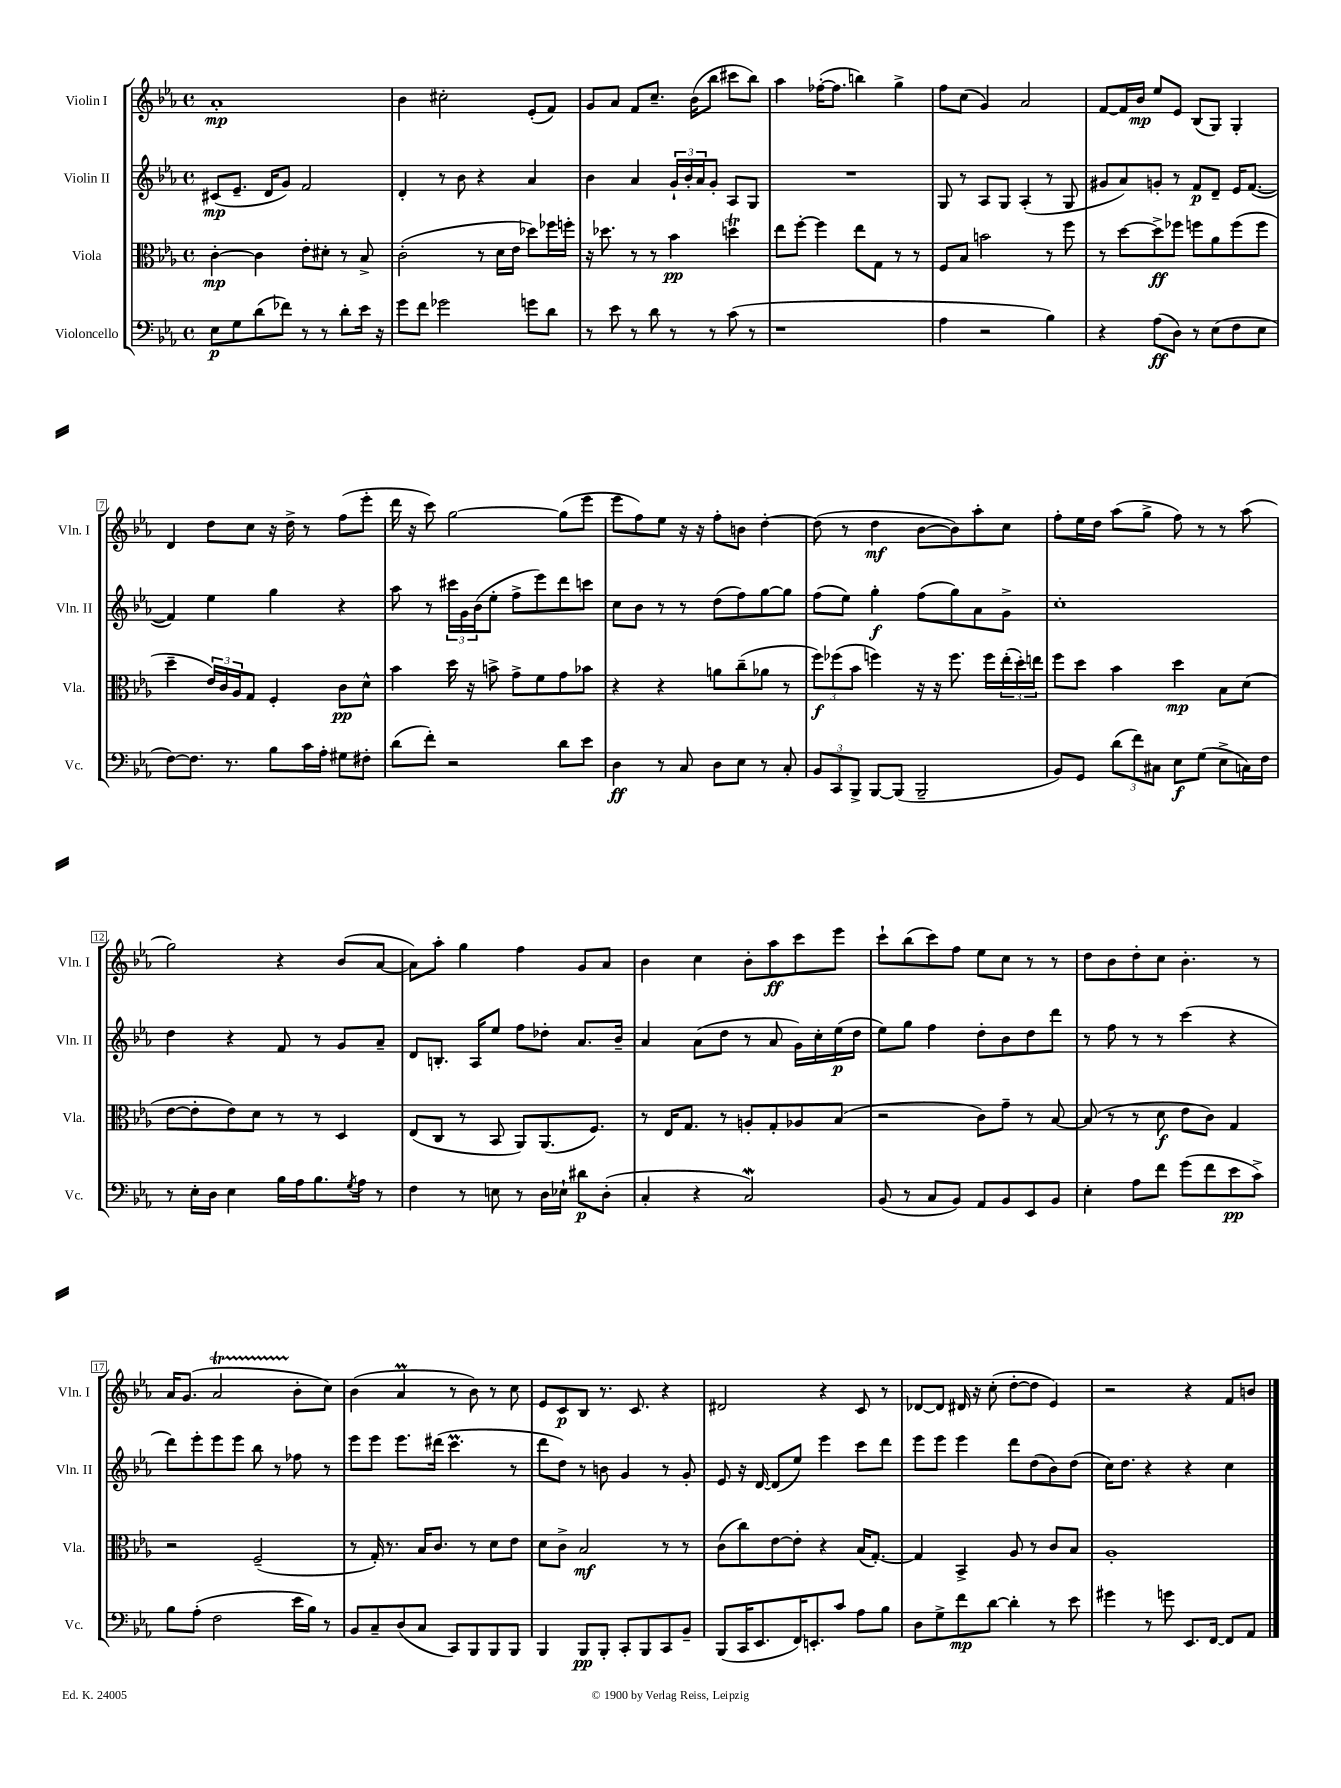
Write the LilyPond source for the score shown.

<<
\new StaffGroup <<
\new Staff = "s0" \with { instrumentName = "Violin I" shortInstrumentName = "Vln. I" } {
    \clef treble \key ees \major \defaultTimeSignature \time 4/4
    aes'1-.\mp |
    bes'4 cis''2-. ees'8-.( f'8) |
    g'8 aes'8 f'8 c''8.-- bes'16( bes''8 cis'''8 bes''8) |
    aes''4 fes''16~-.( fes''8. b''4) g''4-> |
    f''8 c''8( g'4) aes'2 |
    f'8~ f'16 bes'16\mp ees''8 ees'8 bes8( g8) g4-. |
    d'4 d''8 c''8 r16 d''16-> r8 f''8( ees'''8-. |
    d'''16 r16 c'''8) g''2~ g''8( ees'''8 |
    ees'''8 f''8) ees''8 r16 r16 f''8-. b'8 d''4~-. |
    d''8( r8 d''4\mf bes'8~ bes'8) aes''8-. c''8 |
    f''8-. ees''16 d''16 aes''8( g''8-> f''8) r8 r8 aes''8( |
    g''2) r4 bes'8( aes'8~ |
    aes'8) aes''8-. g''4 f''4 g'8 aes'8 |
    bes'4 c''4 bes'8-. aes''8\ff c'''8 ees'''8 |
    c'''8-! bes''8( c'''8) f''8 ees''8 c''8 r8 r8 |
    d''8 bes'8 d''8-. c''8 bes'4.-. r8 |
    aes'16 g'8.( aes'2\startTrillSpan bes'8-.\stopTrillSpan c''8) |
    bes'4( aes'4\prall r8 bes'8) r8 c''8 |
    ees'8 c'8\p bes8 r8. c'8. r4 |
    dis'2 r4 c'8 r8 |
    des'8~ des'8 dis'16 r16 c''8-.( d''8~-. d''8 ees'4) |
    r2 r4 f'8 b'8 \bar "|." |
}
\new Staff = "s1" \with { instrumentName = "Violin II" shortInstrumentName = "Vln. II" } {
    \clef treble \key ees \major \defaultTimeSignature \time 4/4
    cis'8\mp( ees'8.-- d'16 g'8) f'2 |
    d'4-. r8 bes'8 r4 aes'4 |
    bes'4 aes'4 \tuplet 3/2 { g'16-! bes'16-. aes'16 } g'8-. aes8 g8 |
    R1 |
    g8 r8 aes8 g8 aes4-.( r8 g8 |
    gis'8 aes'8) g'8-. r8 f'8\p d'8-- ees'16 f'8.~( |
    f'4) ees''4 g''4 r4 |
    aes''8 r8 \tuplet 3/2 { cis'''16 g'16 bes'16( } ees''8-. f''8-> ees'''8) d'''8 c'''8 |
    c''8 bes'8 r8 r8 d''8( f''8) g''8~ g''8 |
    f''8( ees''8) g''4-.\f f''8( g''8) aes'8 g'8-> |
    c''1-. |
    d''4 r4 f'8 r8 g'8 aes'8-- |
    d'8 b8.-. aes16 ees''8 f''8 des''8-. aes'8. bes'16-- |
    aes'4 aes'8( d''8 r8 aes'8 g'16) c''16-. ees''16\p( d''16 |
    ees''8) g''8 f''4 d''8-. bes'8 d''8 d'''8 |
    r8 f''8 r8 r8 c'''4( r4 |
    d'''8) ees'''8-. ees'''8 ees'''8 bes''8 r8 fes''8 r8 |
    ees'''8 ees'''8 ees'''8. dis'''16( c'''4.\prall r8 |
    d'''8 d''8) r8 b'8 g'4 r8 g'8-. |
    ees'8 r16 d'16~ d'8( ees''8) ees'''4 c'''8 d'''8 |
    ees'''8 ees'''8 ees'''4 d'''8 d''8( bes'8) d''8( |
    c''16) d''8. r4 r4 c''4 \bar "|." |
}
\new Staff = "s2" \with { instrumentName = "Viola" shortInstrumentName = "Vla." } {
    \clef alto \key ees \major \defaultTimeSignature \time 4/4
    c'4~-.\mp c'4 ees'8-. dis'8-. r8 bes8-> |
    c'2-.( r8 d'16 ees'16 des''8) fes''16 f''16-. |
    r16 des''8. r8 r8 bes'4\pp d''4\trill |
    ees''8 f''8~-. f''4 ees''8 g8 r8 r8 |
    f8 bes8 b'2 r8 f''8 |
    r8 d''8~ d''8->\ff fes''8 f''8 aes'8 f''8( f''8 |
    d''4-- \tuplet 3/2 { ees'16) c'16 aes16 } g8 f4-. c'8\pp d'8-^ |
    bes'4 d''16 r16 b'8-> g'8-> f'8 g'8 bes'8 |
    r4 r4 a'8 c''8--( aes'8 r8 |
    \tuplet 3/2 { f''8\f) fes''8( bes'8 } f''4) r16 r16 f''8. f''16 \tuplet 3/2 { ees''16-.( d''16-.) e''16 } |
    f''8 d''8 bes'4 d''4\mp bes8 d'8( |
    ees'8~ ees'8-. ees'8) d'8 r8 r8 d4 |
    ees8( c8 r8 bes,8 aes,8) aes,8.( f8.) |
    r8 ees16 g8. r8 a8-. g8-. aes8 bes8( |
    r2 c'8) g'8-- r8 bes8~ |
    bes8( r8 r8 d'8\f ees'8 c'8) g4 |
    r2 f2--( |
    r8 g16-.) r8. bes16 c'8. r8 d'8 ees'8 |
    d'8 c'8-> bes2\mf r8 r8 |
    c'8( c''8) ees'8~ ees'8-. r4 bes16( g8.~-.) |
    g4 bes,4-> aes8 r8 c'8 bes8 |
    aes1-. \bar "|." |
}
\new Staff = "s3" \with { instrumentName = "Violoncello" shortInstrumentName = "Vc." } {
    \clef bass \key ees \major \defaultTimeSignature \time 4/4
    ees8\p g8 d'8( fes'8) r8 r8 d'8-. ees'16 r16 |
    g'8 f'8 ges'2 g'8 d'8 |
    r8 ees'8 r8 d'8 r8 r8 c'8( r8 |
    r1 |
    aes4 r2 bes4) |
    r4 aes8\ff( d8) r8 ees8( f8 ees8 |
    f8~) f8. r8. bes8 c'16 aes16-. gis8 fis8-. |
    d'8( f'8-.) r2 d'8 ees'8 |
    d4\ff r8 c8 d8 ees8 r8 c8-. |
    \tuplet 3/2 { bes,8 c,8 bes,,8-> } bes,,8~ bes,,8( bes,,2-- |
    bes,8) g,8 \tuplet 3/2 { d'8( f'8) cis8 } ees8\f g8( ees8-> c16) f16 |
    r8 ees16-. d16 ees4 bes16 aes16 bes8. \acciaccatura { g8 } aes16 r8 |
    f4 r8 e8 r8 d16 ees16-! dis'8\p d8-.( |
    c4-. r4 c2\mordent) |
    bes,8( r8 c8 bes,8) aes,8 bes,8 ees,8 bes,8 |
    ees4-. aes8 f'8 g'8( f'8 ees'8\pp c'8->) |
    bes8 aes8-.( f2 ees'16 bes16) r8 |
    bes,8 c8-- d8( c8 c,8) bes,,8 bes,,8 bes,,8 |
    bes,,4 bes,,8\pp bes,,8-. c,8-. bes,,8 c,8 bes,8-- |
    bes,,8( c,16 ees,8. f,16) e,8.-. c'8 aes8 bes8 |
    d8 g8-> f'8\mp d'8~ d'4-. r8 ees'8 |
    gis'4 r8 g'8 ees,8. f,16~ f,8 aes,8 \bar "|." |
}
>>
>>
\layout { \context { \Score \override BarNumber.stencil = #(make-stencil-boxer 0.1 0.3 ly:text-interface::print) } }
